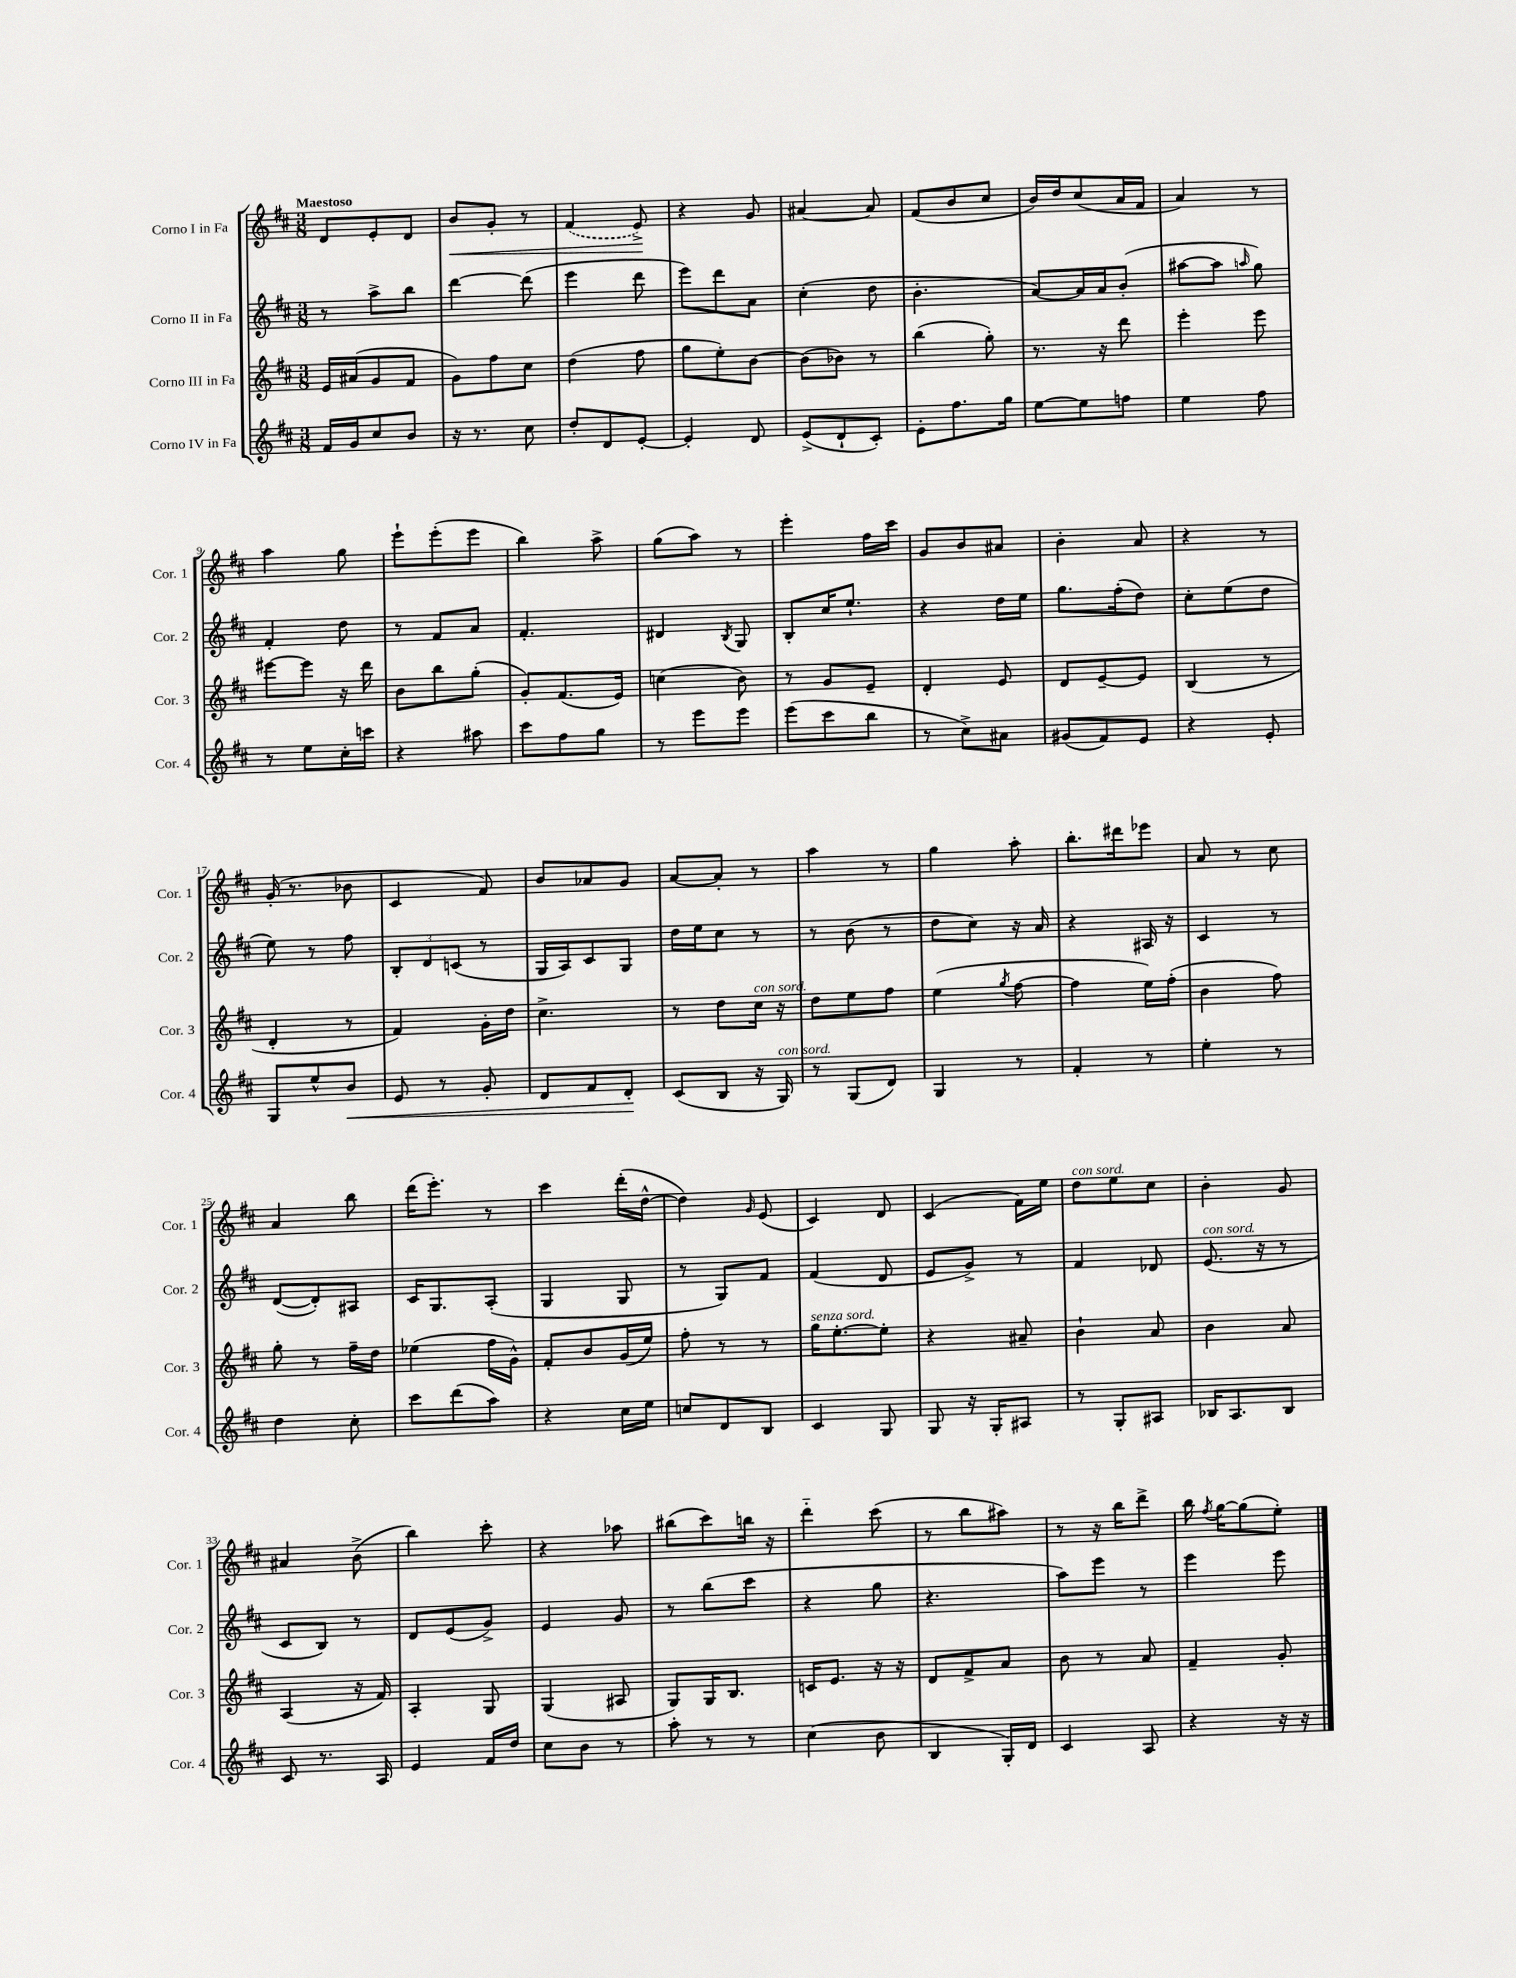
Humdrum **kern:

**kern	**kern	**kern	**kern
*staff4	*staff3	*staff2	*staff1
*clefG2	*clefG2	*clefG2	*clefG2
*k[f#c#]	*k[f#c#]	*k[f#c#]	*k[f#c#]
*M3/8	*M3/8	*M3/8	*M3/8
16f#	16e	8r	8d
16g	(16a#	.	.
8cc#	8g	8aa^	8e'
8b	8f#	8bb	8d
=	=	=	=
16r	8g)	[4ddd	8b
8.r	.	.	.
.	8ff#	.	8g'
8cc#	8cc#	(8ddd]	8r
=	=	=	=
8dd'	(4dd	4eee	(4f#
8d	.	.	.
[8e'	8ff#	8ddd	8e^)
=	=	=	=
4e']	8gg	8eee)	4r
.	8ee')	8ddd	.
8d	[8b	8a	8g
=	=	=	=
(8e^	(8b]	(4cc#'	[4a#
8d`	8b-)	.	.
8c#')	8r	8dd	8a#]
=	=	=	=
8e'	(4bb	4.b'	(8f#
8.ff#	.	.	8b
.	8gg')	.	8cc#
16gg	.	.	.
=	=	=	=
[8ee	8.r	[8a)	16b)
.	.	.	16dd
8ee]	.	16a]	(8cc#
.	16r	16a	.
8ff	8ddd	(8b'	16a
.	.	.	16f#
=	=	=	=
4ee	4eee'	[8aa#	4a)
.	.	8aa#]	.
.	.	16qqaa	.
8ff#	8eee	8gg)	8r
=	=	=	=
8r	[8eee#	4f#'	4aa
8ee	8eee#]	.	.
16cc#'	16r	8dd	8gg
16ccc	16ddd	.	.
=	=	=	=
4r	8b	8r	8eee`
.	8bb	8f#	(8eee'
8aa#	(8gg'	8a	8eee
=	=	=	=
8ccc#	8g')	4.f#'	4bb)
8ff#	(8.f#	.	.
8gg	.	.	8aa^
.	16e)	.	.
=	=	=	=
8r	(4cc	4d#	(8gg
8eee	.	.	8aa)
.	.	8qB	.
8eee	8b)	8G	8r
=	=	=	=
(8eee	8r	8B'	4eee'
8ccc#	8g	16cc#	.
.	.	8.ee`	.
8bb	8e~	.	16ff#
.	.	.	16ccc#
=	=	=	=
8r	4d'	4r	8g
8cc#^)	.	.	8b
8a#	8e	16dd	8a#
.	.	16ee	.
=	=	=	=
(8g#	8d	8.gg	4b'
8f#)	[8e~	.	.
.	.	(16ff#'	.
8e	8e]	8dd)	8a
=	=	=	=
4r	(4B	8cc#'	4r
.	.	(8ee	.
8e'	8r	8dd	8r
=	=	=	=
8G	4d'	8ee)	(16g'
.	.	.	8.r
8ee^^	.	8r	.
8b	8r	8ff#	8b-
=	=	=	=
8e	4f#)	12B'	4c#
.	.	12d	.
8r	.	.	.
.	.	(12c	.
8g'	16g'	8r	8f#)
.	16dd	.	.
=	=	=	=
8d	4.cc#^	16G	8b
.	.	16A)	.
8f#	.	8c#	8a-
8d'	.	8G	8g
=	=	=	=
(8c#	8r	16dd	[8a
.	.	16ee	.
8B	8dd	8cc#	8a']
16r	16cc#	8r	8r
16G)	16r	.	.
=	=	=	=
8r	8dd	8r	4aa
(8G	8ee	(8b	.
8d)	8ff#	8r	8r
=	=	=	=
4G	(4ee	8dd	4gg
.	.	8cc#)	.
.	8qgg	.	.
8r	[8ff#	16r	8aa'
.	.	16a	.
=	=	=	=
4f#'	4ff#]	4r	8.bb'
.	.	.	16ddd#
8r	16ee)	16A#	8eee-
.	(16ff#'	16r	.
=	=	=	=
4ee'	4b	4c#	8a
.	.	.	8r
8r	8ff#)	8r	8cc#
=	=	=	=
4dd	8gg'	([8d	4a
.	8r	8d'])	.
8cc#'	16ff#~	8A#	8bb
.	16dd	.	.
=	=	=	=
8ccc#	(4ee-	16c#	(16ddd
.	.	8.G	8.eee')
(8ddd	.	.	.
8aa)	16ff#	(8A'	8r
.	16g^^)	.	.
=	=	=	=
4r	8f#'	4G	4ccc#
.	8b	.	.
16cc#	(16g	8G	(16ddd'
16ee	16ee)	.	[16dd^^
=	=	=	=
8cc	8ff#'	8r	4dd])
8d	8r	8G)	.
.	.	.	16qqg
8B	8r	8f#	(8e
=	=	=	=
4c#	16gg	(4f#	4c#)
.	[8.ee'	.	.
8G	8ee']	8d	8d
=	=	=	=
8G	4r	8e	(4c#
16r	.	8g^)	.
16G'	.	.	.
8A#	8a#~	8r	16f#)
.	.	.	16ee
=	=	=	=
8r	4b`	4f#	8dd
8G'	.	.	8ee
8A#	8a	8d-	8cc#
=	=	=	=
16B-	4b	(8.e	4b'
8.A	.	.	.
.	.	16r	.
8B-	8a	8r	8g
=	=	=	=
8c#	(4A	8c#	4a#
8.r	.	8B)	.
.	16r	8r	(8b^
16A	16f#)	.	.
=	=	=	=
4e	4A'	8d	4bb)
.	.	(8e	.
16f#	8G	8g^)	8ccc#'
16dd	.	.	.
=	=	=	=
8cc#	(4G	4e	4r
8b	.	.	.
8r	8A#	8g	8aa-
=	=	=	=
8aa'	8G)	8r	(8bb#
8r	16G	(8bb	8ccc#)
.	8.B	.	.
8r	.	8ccc#	16bb
.	.	.	16r
=	=	=	=
(4cc#	16c	4r	4ddd'~
.	8.e	.	.
8b	16r	8gg	(8ccc#
.	16r	.	.
=	=	=	=
4B	8d	4.r	8r
.	8f#^	.	8bb
16G')	8a	.	8aa#)
16d	.	.	.
=	=	=	=
4c#	8b	8aa)	8r
.	8r	8eee	16r
.	.	.	16bb
8A	8a	8r	8ddd^
=	=	=	=
4r	4f#~	4eee	16bb
.	.	.	8qff#
.	.	.	[16gg
.	.	.	(8gg]
16r	8g'	8eee	8ee')
16r	.	.	.
==	==	==	==
*-	*-	*-	*-
